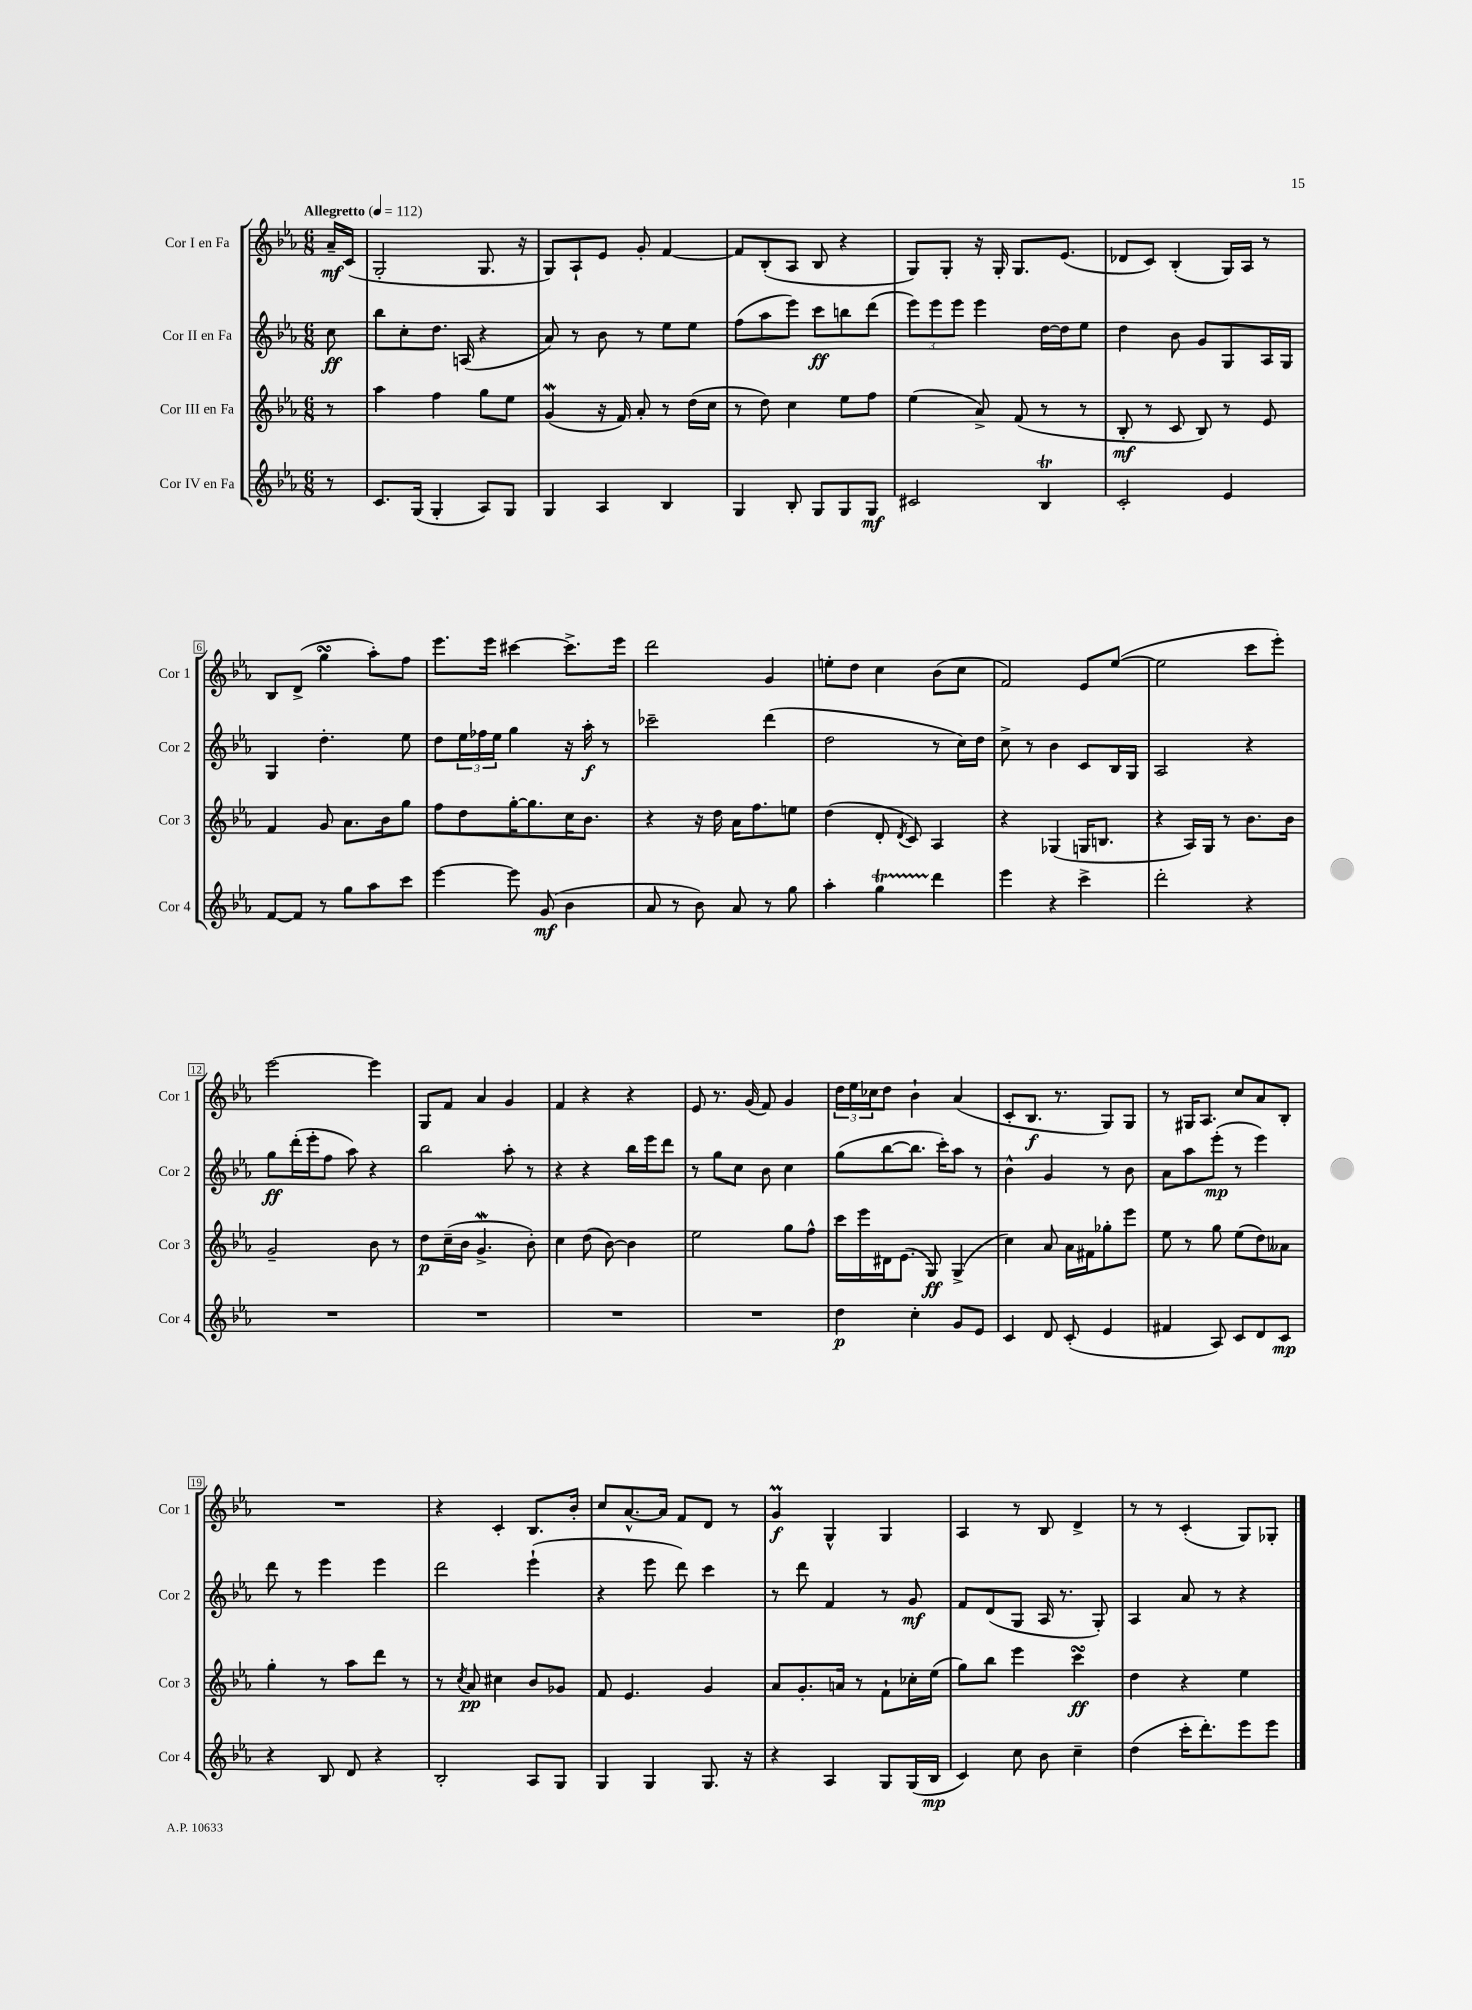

**kern	**dynam	**kern	**dynam	**kern	**dynam	**kern	**dynam
*part4	*part4	*part3	*part3	*part2	*part2	*part1	*part1
*staff4	*staff4	*staff3	*staff3	*staff2	*staff2	*staff1	*staff1
*I"Cor IV en Fa	*	*I"Cor III en Fa	*	*I"Cor II en Fa	*	*I"Cor I en Fa	*
*I'Cor 4	*	*I'Cor 3	*	*I'Cor 2	*	*I'Cor 1	*
*clefG2	*	*clefG2	*	*clefG2	*	*clefG2	*
*k[b-e-a-]	*	*k[b-e-a-]	*	*k[b-e-a-]	*	*k[b-e-a-]	*
*M6/8	*	*M6/8	*	*M6/8	*	*M6/8	*
*MM112	*	*MM112	*	*MM112	*	*MM112	*
=	=	=	=	=	=	=	=
!	!	!	!	!	!	!LO:TX:a:B:t=Allegretto	!
8r	.	8r	.	8cc\	ff	16a-~/LL	mf
.	.	.	.	.	.	(16c/JJ	.
=1	=1	=1	=1	=1	=1	=1	=1
8.c/L	.	4aa-\	.	8bb-\L	.	2G'/	.
.	.	.	.	8cc'\	.	.	.
(16G/Jk	.	.	.	.	.	.	.
4G'/	.	4ff\	.	8.dd\J	.	.	.
.	.	.	.	(16An/	.	.	.
8A-/L)	.	8gg\L	.	4r	.	8.G/	.
8G/J	.	8ee-\J	.	.	.	.	.
.	.	.	.	.	.	16r	.
=2	=2	=2	=2	=2	=2	=2	=2
4G/	.	(4gW/	.	8a-/)	.	8G/L)	.
.	.	.	.	8r	.	8A-`/	.
4A-/	.	16r	.	8b-\	.	8e-/J	.
.	.	16f/)	.	.	.	.	.
.	.	8a-'/	.	8r	.	8g'/	.
4B-/	.	8r	.	8ee-\L	.	[4f/	.
.	.	(16dd\LL	.	8ee-\J	.	.	.
.	.	16cc\JJ	.	.	.	.	.
=3	=3	=3	=3	=3	=3	=3	=3
4G/	.	8r	.	(8ff\L	.	8f/L]	.
.	.	8dd\)	.	8aa-\	.	(8B-'/	.
8B-'/	.	4cc\	.	8eee-\J)	.	8A-/J	.
8G/L	.	.	.	8ccc\L	ff	8B-/	.
8G/	.	8ee-\L	.	8bbn\	.	4r	.
8G/J	mf	8ff\J	.	(8ddd\J	.	.	.
=4	=4	=4	=4	=4	=4	=4	=4
2c#X/	.	(4ee-\	.	12eee-\L)	.	8G/L)	.
.	.	.	.	12eee-\	.	.	.
.	.	.	.	.	.	8G'/J	.
.	.	.	.	12eee-\J	.	.	.
.	.	8a-^/)	.	4eee-\	.	16r	.
.	.	.	.	.	.	16G'/	.
.	.	(8f/	.	.	.	8.G/L	.
4B-T/	.	8r	.	[16dd\LL	.	.	.
.	.	.	.	16dd\J]	.	(8.e-/J	.
.	.	8r	.	8ee-\J	.	.	.
=5	=5	=5	=5	=5	=5	=5	=5
2c'/	.	8B-'/	mf	4dd\	.	8d-X/L	.
.	.	8r	.	.	.	8c/J)	.
.	.	8c/	.	8b-\	.	(4B-'/	.
.	.	8B-/)	.	8g/L	.	.	.
4e-/	.	8r	.	8G/	.	16G/LL)	.
.	.	.	.	.	.	16A-/JJ	.
.	.	8e-/	.	16A-/L	.	8r	.
.	.	.	.	16G/JJ	.	.	.
!!LO:LB:g=z
=6	=6	=6	=6	=6	=6	=6	=6
[8f/L	.	4f/	.	4G/	.	8B-/L	.
8f/J]	.	.	.	.	.	(8d^/J	.
8r	.	8g/	.	4.dd'\	.	4ggsSsS\	.
8gg\L	.	8.a-\L	.	.	.	.	.
8aa-\	.	.	.	.	.	8aa-'\L)	.
.	.	16b-\k	.	.	.	.	.
8ccc\J	.	8gg\J	.	8ee-\	.	8ff\J	.
=7	=7	=7	=7	=7	=7	=7	=7
[4eee-\	.	8ff\L	.	8dd\L	.	8.eee-\L	.
.	.	8dd\	.	24ee-\L	.	.	.
.	.	.	.	24ff-X\	.	.	.
.	.	.	.	.	.	16eee-\Jk	.
.	.	.	.	24ee-\JJ	.	.	.
8eee-\]	.	[16gg'\K	.	4gg\	.	[4ccc#X\	.
.	.	8.gg\]	.	.	.	.	.
(8g/	mf	.	.	.	.	.	.
4b-\	.	16cc\K	.	16r	.	8.ccc#^\L]	.
.	.	8.b-\J	.	16aa-'\	f	.	.
.	.	.	.	8r	.	.	.
.	.	.	.	.	.	16eee-\Jk	.
=8	=8	=8	=8	=8	=8	=8	=8
8a-/	.	4r	.	2ccc-X~\	.	2ddd\	.
8r	.	.	.	.	.	.	.
8b-\)	.	16r	.	.	.	.	.
.	.	16dd\	.	.	.	.	.
8a-/	.	16a-\KL	.	.	.	.	.
.	.	8.ff\	.	.	.	.	.
8r	.	.	.	(4ddd\	.	4g/	.
8gg\	.	8een\J	.	.	.	.	.
=9	=9	=9	=9	=9	=9	=9	=9
4aa-'\	.	(4dd\	.	2dd\	.	8een'\L	.
.	.	.	.	.	.	8dd\J	.
4ggt\	.	8d'/	.	.	.	4cc\	.
.	.	8qd/	.	.	.	.	.
.	.	8c/)	.	.	.	.	.
4ddd\	.	4A-/	.	8r	.	(8b-\L	.
.	.	.	.	16cc\LL)	.	8cc\J	.
.	.	.	.	16dd\JJ	.	.	.
=10	=10	=10	=10	=10	=10	=10	=10
4eee-\	.	4r	.	8cc^\	.	2f/)	.
.	.	.	.	8r	.	.	.
4r	.	(4G-X/	.	4b-\	.	.	.
4ccc^\	.	16Gn/KL	.	8c/L	.	8e-/L	.
.	.	8.Bn/J	.	.	.	.	.
.	.	.	.	16B-/L	.	([8ee-/J	.
.	.	.	.	16G/JJ	.	.	.
=11	=11	=11	=11	=11	=11	=11	=11
2ddd'\	.	4r	.	2A-/	.	2ee-\]	.
.	.	16A-/LL)	.	.	.	.	.
.	.	16G/JJ	.	.	.	.	.
.	.	8r	.	.	.	.	.
4r	.	8.b-\L	.	4r	.	8ccc\L	.
.	.	.	.	.	.	8eee-'\J)	.
.	.	16b-\Jk	.	.	.	.	.
!!LO:LB:g=z
=12	=12	=12	=12	=12	=12	=12	=12
2.r	.	2g~/	.	8gg\L	ff	[2eee-\	.
.	.	.	.	(16ddd'\L	.	.	.
.	.	.	.	16eee-'\J	.	.	.
.	.	.	.	8ff\J	.	.	.
.	.	.	.	8aa-\)	.	.	.
.	.	8b-\	.	4r	.	4eee-\]	.
.	.	8r	.	.	.	.	.
=13	=13	=13	=13	=13	=13	=13	=13
2.r	.	8dd\L	p	2bb-\	.	8G/L	.
.	.	(16cc~\L	.	.	.	8f/J	.
.	.	16b-\JJ	.	.	.	.	.
.	.	4.gW^/	.	.	.	4a-/	.
.	.	.	.	8aa-'\	.	4g/	.
.	.	8b-'\)	.	8r	.	.	.
=14	=14	=14	=14	=14	=14	=14	=14
2.r	.	4cc\	.	4r	.	4f/	.
.	.	(8dd\	.	4r	.	4r	.
.	.	[8b-\)	.	.	.	.	.
.	.	4b-\]	.	16bb-\LL	.	4r	.
.	.	.	.	16eee-\J	.	.	.
.	.	.	.	8ddd\J	.	.	.
=15	=15	=15	=15	=15	=15	=15	=15
2.r	.	2ee-\	.	8r	.	8e-/	.
.	.	.	.	8gg\L	.	8.r	.
.	.	.	.	8cc\J	.	.	.
.	.	.	.	.	.	(16g/	.
.	.	.	.	8b-\	.	8f/)	.
.	.	8gg\L	.	4cc\	.	4g/	.
.	.	8ff^^\J	.	.	.	.	.
=16	=16	=16	=16	=16	=16	=16	=16
4dd\	p	16ccc\LL	.	(8gg\L	.	24dd\LL	.
.	.	.	.	.	.	24ee-\	.
.	.	16eee-\	.	.	.	.	.
.	.	.	.	.	.	24cc-X\J	.
.	.	16d#X\J	.	[8bb-\	.	8dd\J	.
.	.	(8.e-\J	.	.	.	.	.
4cc'\	.	.	.	8.bb-\J]	.	4b-`\	.
.	.	8G/)	ff	.	.	.	.
.	.	.	.	16ccc'\KL)	.	.	.
8g/L	.	(4G^/	.	8aa-\J	.	(4a-/	.
8e-/J	.	.	.	8r	.	.	.
=17	=17	=17	=17	=17	=17	=17	=17
4c/	.	4cc\)	.	4b-^^\	.	8c'/L	.
.	.	.	.	.	.	8.B-/J	f
8d/	.	8a-/	.	4g/	.	.	.
.	.	.	.	.	.	8.r	.
(8c'/	.	16a-\LL	.	.	.	.	.
.	.	16f#X\J	.	.	.	.	.
4e-/	.	8gg-X'\	.	8r	.	8G/L)	.
.	.	8eee-\J	.	8b-\	.	8G/J	.
=18	=18	=18	=18	=18	=18	=18	=18
4f#X/	.	8ee-\	.	8a-\L	.	8r	.
.	.	8r	.	8aa-\	.	16G#X/KL	.
.	.	.	.	.	.	8.A-/J	.
8A-/)	.	8gg\	.	(8eee-'\J	mp	.	.
8c/L	.	(8ee-\L	.	8r	.	8cc/L	.
8d/	.	8dd\)	.	4eee-\)	.	8a-/	.
8c/J	mp	8a--X\J	.	.	.	8B-'/J	.
!!LO:LB:g=z
=19	=19	=19	=19	=19	=19	=19	=19
4r	.	4gg'\	.	8ddd\	.	2.r	.
.	.	.	.	8r	.	.	.
8B-/	.	8r	.	4eee-\	.	.	.
8d/	.	8aa-\L	.	.	.	.	.
4r	.	8ddd\J	.	4eee-\	.	.	.
.	.	8r	.	.	.	.	.
=20	=20	=20	=20	=20	=20	=20	=20
2B-'/	.	8r	.	2ddd\	.	4r	.
.	.	8qcc/	.	.	.	.	.
.	.	8a-/	pp	.	.	.	.
.	.	4cc#X\	.	.	.	4c'/	.
8A-/L	.	8b-/L	.	(4eee-`\	.	8.B-/L	.
8G/J	.	8g-X/J	.	.	.	.	.
.	.	.	.	.	.	16b-'/Jk	.
=21	=21	=21	=21	=21	=21	=21	=21
4G/	.	8f/	.	4r	.	8cc/L	.
.	.	4.e-/	.	.	.	[8.a-^^/	.
4G/	.	.	.	8eee-\	.	.	.
.	.	.	.	.	.	16a-/Jk]	.
.	.	.	.	8ddd\)	.	8f/L	.
8.G/	.	4g/	.	4ccc\	.	8d/J	.
.	.	.	.	.	.	8r	.
16r	.	.	.	.	.	.	.
=22	=22	=22	=22	=22	=22	=22	=22
4r	.	8a-/L	.	8r	.	4gm/	f
.	.	8.g'/	.	8ddd\	.	.	.
4A-/	.	.	.	4f/	.	4G^^/	.
.	.	16an/Jk	.	.	.	.	.
.	.	8r	.	.	.	.	.
8G/L	.	8f`\L	.	8r	.	4G/	.
(16G/L	.	16cc-X'\L	.	8g/	mf	.	.
16B-/JJ	mp	(16ee-\JJ	.	.	.	.	.
=23	=23	=23	=23	=23	=23	=23	=23
4c/)	.	8gg\L)	.	8f/L	.	4A-/	.
.	.	8bb-\J	.	(8d/	.	.	.
8cc\	.	4eee-\	.	8G/J	.	8r	.
8b-\	.	.	.	16A-/	.	8B-/	.
.	.	.	.	8.r	.	.	.
4cc~\	.	4cccsSSS\	ff	.	.	4d^/	.
.	.	.	.	8G'/)	.	.	.
=24	=24	=24	=24	=24	=24	=24	=24
(4dd\	.	4dd\	.	4A-/	.	8r	.
.	.	.	.	.	.	8r	.
16ccc'\KL	.	4r	.	8a-/	.	(4c'/	.
8.ddd'\)	.	.	.	.	.	.	.
.	.	.	.	8r	.	.	.
8eee-\	.	4ee-\	.	4r	.	8G/L)	.
8eee-\J	.	.	.	.	.	8G-X'/J	.
==	==	==	==	==	==	==	==
*-	*-	*-	*-	*-	*-	*-	*-
